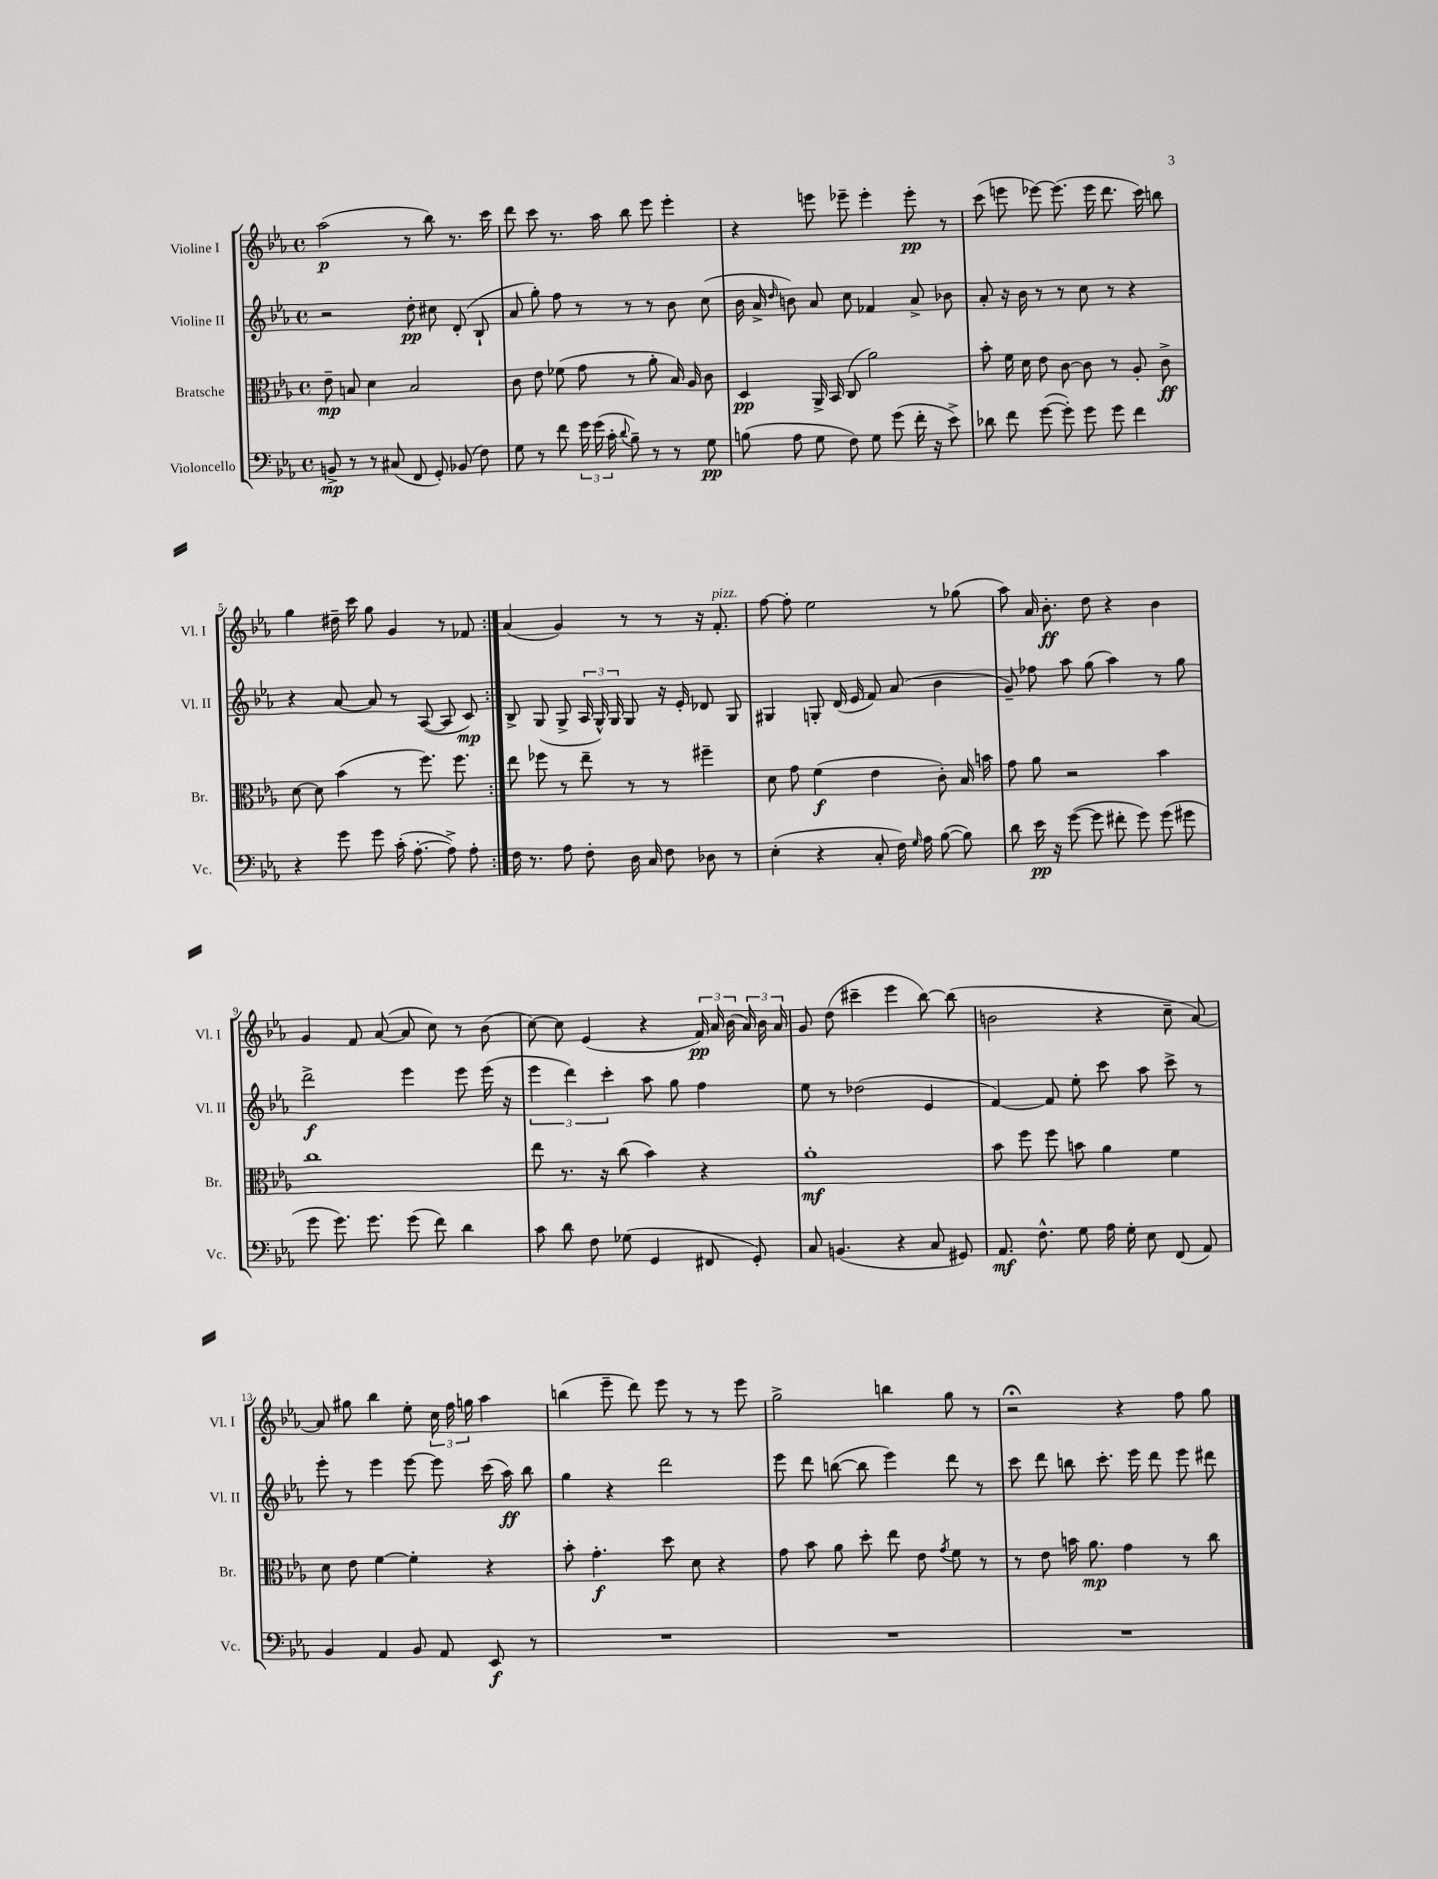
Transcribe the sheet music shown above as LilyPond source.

<<
\new StaffGroup <<
\new Staff = "s0" \with { instrumentName = "Violine I" shortInstrumentName = "Vl. I" } {
    \clef treble \key ees \major \defaultTimeSignature \time 4/4
    \autoBeamOff \repeat volta 2 { aes''2\p( r8 bes''8) r8. c'''16 |
    d'''8 c'''8 r8. aes''16 bes''8 ees'''8 ees'''4-. |
    r4 e'''8 ees'''8-- ees'''4-. ees'''8-.\pp r8 |
    c'''8( e'''8 ees'''8~) ees'''8.( ees'''16 d'''8. c'''16) b''8 |
    g''4 dis''16-- c'''16 g''8 g'4 r8 fes'8 | }
    aes'4( g'4) r8 r8 r16 f'8.-.^\markup { \italic "pizz." } |
    f''8~ f''8-. ees''2 r8 ges''8( |
    aes''8) aes'16 bes'8.-.\ff d''8 r4 bes'4 |
    g'4 f'8 aes'8~( aes'8 c''8) r8 bes'8( |
    c''8~) c''8 ees'4( r4 \tuplet 3/2 { f'16\pp) aes'16 bes'16( } \tuplet 3/2 { aes'16) bes'16 aes'16 } |
    g'8 d''8( cis'''4-- ees'''4 bes''8~) bes''8( |
    b'2 r4 c''8-- aes'8~) |
    aes'8 gis''8 bes''4 ees''8-. \tuplet 3/2 { c''16 f''16 g''16 } aes''4 |
    b''4( ees'''8-- d'''8) ees'''8 r8 r8 ees'''8 |
    g''2-> b''4 g''8 r8 |
    r2\fermata r4 f''8 g''8 \bar "|." |
}
\new Staff = "s1" \with { instrumentName = "Violine II" shortInstrumentName = "Vl. II" } {
    \clef treble \key ees \major \defaultTimeSignature \time 4/4
    \autoBeamOff \repeat volta 2 { r2 d''8-.\pp cis''8 d'8-.( bes8-! |
    aes'8 g''8-.) f''8 r8 r8 r8 bes'8 c''8( |
    bes'16 aes'16-> \grace { d''16 } b'8) aes'8 c''8 fes'4 aes'8-> bes'8 |
    aes'8-. r16 bes'16 r8 r8 c''8 r8 r4 |
    r4 aes'8~ aes'8 r8 aes8~( aes8 c'8\mp) | }
    bes8-> g8( g8-> \tuplet 3/2 { aes16 g16-^) g16 } g8 r16 ees'16-. des'8 g8 |
    gis4 g8-. d'16( ees'16 f'8) aes'8( bes'4 |
    g'8--) fes''8 aes''8 g''8( aes''4) r8 g''8 |
    d'''2->\f ees'''4 ees'''8 ees'''16( r16 |
    \tuplet 3/2 { ees'''4 d'''4) c'''4-. } aes''8 g''8 f''4 |
    ees''8 r8 des''2( ees'4 |
    f'4~) f'8 ees''8-. c'''8 aes''8 c'''8-> r8 |
    ees'''8-. r8 ees'''4 ees'''8~ ees'''8 c'''16( aes''16\ff) bes''8 |
    g''4 r4 d'''2 |
    ees'''8 d'''8 b''8~( b''8 ees'''4) d'''8 r8 |
    c'''8 d'''8 b''8 c'''8.-. ees'''16 d'''8 ees'''8 dis'''8 \bar "|." |
}
\new Staff = "s2" \with { instrumentName = "Bratsche" shortInstrumentName = "Br." } {
    \clef alto \key ees \major \defaultTimeSignature \time 4/4
    \autoBeamOff \repeat volta 2 { ees'8--\mp b8 d'4 b2 |
    c'8 ees'8 fes'8( g'8 r8 aes'8-. bes16) aes16 c'8 |
    d4\pp aes,16-> bes,16 c8( aes'2) |
    bes'8-. f'16 d'16 ees'8 c'8~ c'8 r8 aes8-. c'8->\ff |
    d'8~ d'8 bes'4( r8 f''8.) f''8. | }
    ees''8 fes''8 r8 ees''8-- r8 r8 fis''4-- |
    d'8 g'8 f'4\f( ees'4 c'8-.) bes16 b'16 |
    g'8 aes'8 r2 bes'4 |
    c''1 |
    ees''8 r8. r16 c''8( bes'4) r4 |
    aes'1-.\mf |
    bes'8 f''8 f''8 b'8 aes'4 f'4 |
    d'8 ees'8 f'4~ f'4-. r4 |
    bes'8-. g'4.-.\f d''8 d'8 r4 |
    g'8 bes'8 aes'8 d''8-. ees''8 ees'8 \acciaccatura { g'8 } f'8 r8 |
    r8 ees'8 b'16 aes'8.\mp g'4 r8 c''8 \bar "|." |
}
\new Staff = "s3" \with { instrumentName = "Violoncello" shortInstrumentName = "Vc." } {
    \clef bass \key ees \major \defaultTimeSignature \time 4/4
    \autoBeamOff \repeat volta 2 { b,8->\mp r8 r8 cis8( f,8 g,8-.) bes,8( f8) |
    g8 r8 f'8 \tuplet 3/2 { g'16 g'16( c'16-. } \appoggiatura { d'8 } bes8--) r8 r8 g8\pp |
    b8( aes8 g8 f8) g8 g'8( f'16-. r16 ees'8->) |
    des'8 f'8 g'8~( g'8-.) g'8 g'8 f'4 |
    r4 g'8 g'8 c'16-.( aes8.~-. aes8->) aes8-. | }
    f16 r8. aes8 f8-. d16 c16 f8 des8 r8 |
    ees4-.( r4 c8-. f16) \grace { g16 } aes16 bes8~( bes8) |
    d'8 ees'16\pp r16 g'8~( g'8 fis'8-. g'8) g'8( gis'8 |
    g'8 g'8.) g'8. g'8( f'8) d'4 |
    c'8 d'8 f8 ges8( g,4 fis,8 g,8-.) |
    c8 b,4.( r4 c8 gis,8) |
    aes,8.\mf f8.-^ g8 aes16 g16-. ees8 f,8( aes,8) |
    bes,4 aes,4 bes,8 aes,8 ees,8\f r8 |
    R1 |
    R1 |
    R1 \bar "|." |
}
>>
>>
